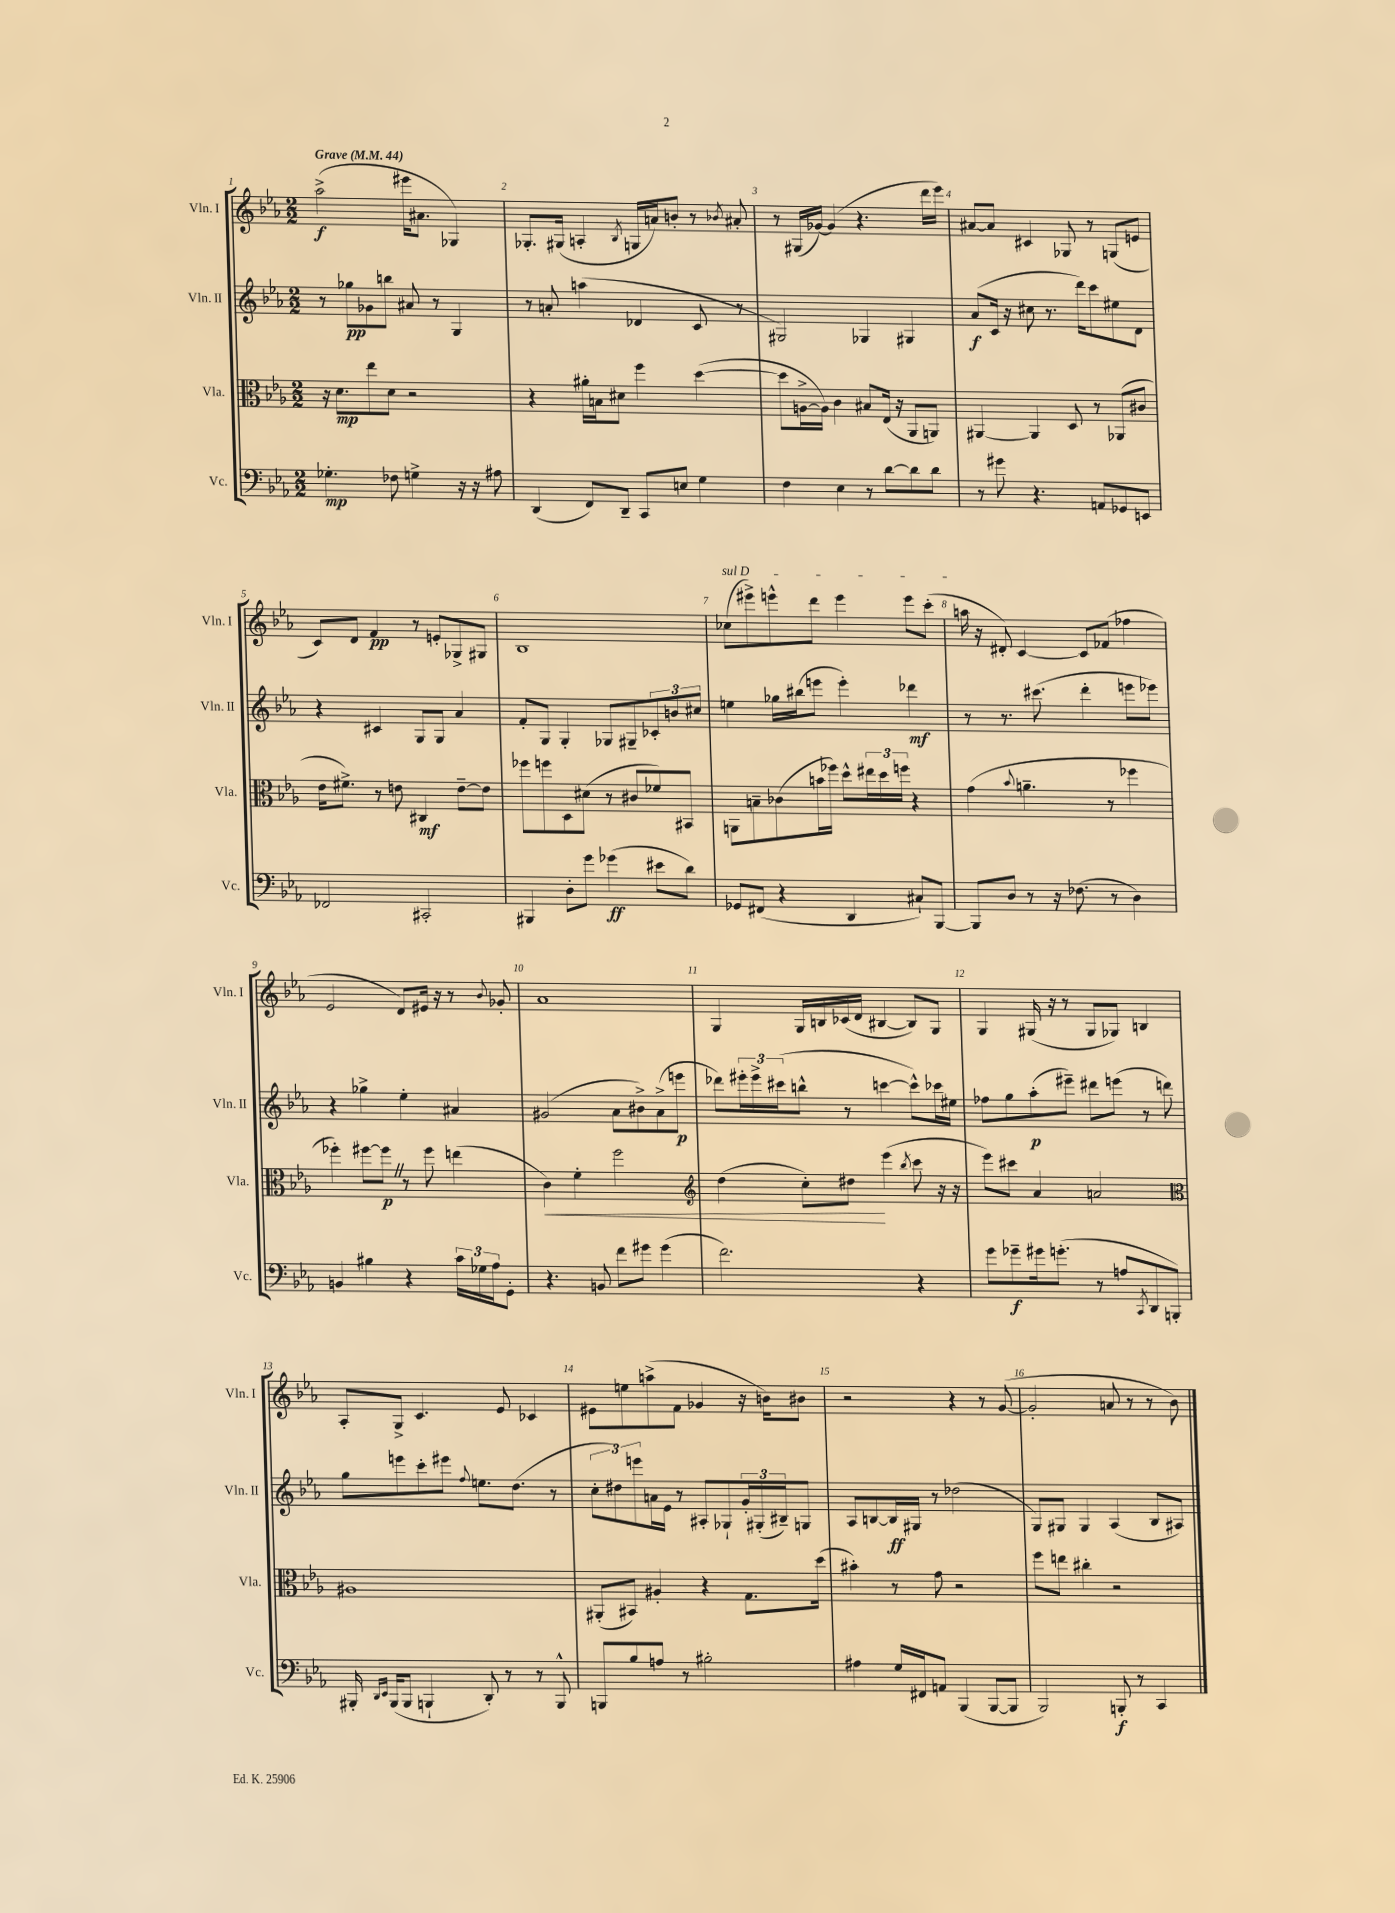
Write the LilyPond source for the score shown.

<<
\new StaffGroup <<
\new Staff = "s0" \with { instrumentName = "Vln. I" shortInstrumentName = "Vln. I" } {
    \clef treble \key ees \major \numericTimeSignature \time 2/2 \tempo "Grave" 4 = 44
    aes''2->\f( eis'''16 ais'8. ges4) |
    ges8.-. gis16( a4-. \acciaccatura { bes8 } g16 a'16) b'8-. r8 \acciaccatura { bes'8 } ais'8-. |
    r8 gis16( ges'16~) ges'4( r4. d'''16 ees'''16) |
    ais'8~ ais'8 cis'4 ges8 r8 g8( e'8 |
    c'8) d'8 f'4\pp r8 e'8-. ges8-> gis8 |
    bes1 |
    \once \override TextSpanner.bound-details.left.text = \markup { \italic "sul D" } ces''8\startTextSpan( eis'''8->) e'''8-^ d'''8 e'''4 e'''8 c'''8-.( |
    a''16\stopTextSpan r16 dis'8-.) c'4~ c'8 fes'8( fes''4 |
    ees'2 d'8) eis'16 r16 r8 \appoggiatura { bes'8 } ges'8-. |
    aes'1 |
    g4 g16 b16 ces'16( d'16 bis4~ bis8) g8 |
    g4 gis16( r16 r8 gis8 ges8) b4 |
    aes8-. g8-> c'4. ees'8 ces'4 |
    eis'8 e''8 a''8->( f'8 ges'4 r16 b'16) bis'8 |
    r2 r4 r8 g'8~( |
    g'2-. a'8 r8 r8 bes'8) \bar "|." |
}
\new Staff = "s1" \with { instrumentName = "Vln. II" shortInstrumentName = "Vln. II" } {
    \clef treble \key ees \major \numericTimeSignature \time 2/2
    r8 ges''8\pp ges'8 b''8 ais'8 r8 g4 |
    r8 a'8-. a''4( des'4 c'8 r8 |
    gis2) ges4 gis4 |
    aes'8\f( c'16 r16 cis''8 r8. d'''16) c'''8 eis''8 d'8 |
    r4 cis'4 g8 g8 aes'4 |
    f'8-. g8 g4-. ges8 gis8-- \tuplet 3/2 { ces'8-. b'8 cis''8 } |
    e''4 ges''16 bis''16( e'''8 e'''4-.) des'''4\mf |
    r8 r8. cis'''8.( d'''4-. e'''8 ees'''8) |
    r4 ges''4-> ees''4-. ais'4 |
    gis'2( aes'8 bis'8->) aes'8->( e'''8\p |
    des'''8) \tuplet 3/2 { eis'''16-. eis'''16-> cis'''16( } b''8-^ r8 c'''4~ c'''8-^) ces'''16 eis''16 |
    fes''8 g''8 aes''8-.\p( eis'''8--) dis'''8 e'''8( r8 d'''8) |
    g''8 e'''8 c'''8-. eis'''8 \appoggiatura { f''8 } e''8. d''8.( r8 |
    \tuplet 3/2 { c''8-. dis''8) e'''8 } a'16 ees'16 r8 ais8-. ges8-! \tuplet 3/2 { g'16-. gis16-.( bis16--) } g8 |
    aes8 b8~ b16\ff gis16 r8 des''2( |
    g8) gis8 gis4 aes4( bes8 ais8) \bar "|." |
}
\new Staff = "s2" \with { instrumentName = "Vla." shortInstrumentName = "Vla." } {
    \clef alto \key ees \major \numericTimeSignature \time 2/2
    r16 d'8.\mp ees''8 d'8 r2 |
    r4 ais'16-. b16 dis'8 f''4 d''4~( |
    d''8 a16~-> a16) c'4 bis8 ees16( r16 aes,8 a,8) |
    ais,4~ ais,4 d8 r8 aes,8( cis'8 |
    ees'16 fis'8.->) r8 e'8 cis4\mf e'8~-- e'8 |
    fes''8 f''8 d8 dis'8( r8 cis'8 fes'8) bis,8 |
    a,8 b8-- ces'8( b'16 fes''16) d''8-^ \tuplet 3/2 { eis''16 d''16 f''16 } r4 |
    g'4( \appoggiatura { bes'8 } a'4.-- r8 fes''4 |
    fes''4-.) fis''8~ fis''8\p \once \override BreathingSign.text = \markup { \musicglyph "scripts.caesura.straight" } \breathe r8 fis''8 e''4( |
    c'4\<) f'4-. f''2 |
    \clef treble d''4( c''8-.) dis''8\! ees'''4( \acciaccatura { bes''8 } c'''8 r16 r16 |
    ees'''8) cis'''8 aes'4 a'2 |
    \clef alto ais1 |
    ais,8-.( bis,8) ais4-. r4 g8. d''16( |
    bis'4-.) r8 g'8 r2 |
    f''8 e''8 cis''4-. r2 \bar "|." |
}
\new Staff = "s3" \with { instrumentName = "Vc." shortInstrumentName = "Vc." } {
    \clef bass \key ees \major \numericTimeSignature \time 2/2
    ges4.-.\mp fes8 g4-> r16 r16 ais8 |
    d,4( f,8) d,8-- c,8 e8 g4 |
    f4 ees4 r8 d'8~ d'8 d'8 |
    r8 gis'8 r4. a,8 ges,8 e,8 |
    fes,2 cis,2-. |
    bis,,4 d8-. g'8 ges'4\ff( eis'8 d'8) |
    ges,8 fis,8( r4 d,4 cis8-!) bes,,8~ |
    bes,,8 d8 r8 r16 fes8.( r8 d4) |
    b,4 bis4 r4 \tuplet 3/2 { c'16 ges16 aes16 } g,8-. |
    r4. b,8 f'8 gis'8 gis'4( |
    f'2.) r4 |
    g'8 ges'8--\f gis'16 g'8.-.( r8 a8 \acciaccatura { c,8 } d,8 b,,8-.) |
    bis,,16-. \grace { d,16 ees,16 } bis,,16( bis,,8 b,,4-! d,8-.) r8 r8 b,,8-^ |
    b,,8 bes8 a8 r8 bis2-. |
    ais4 g16 fis,16 a,8 bes,,4( bes,,8~ bes,,8 |
    bes,,2) b,,8-.\f r8 c,4 \bar "|." |
}
>>
>>
\layout { \context { \Score \override BarNumber.break-visibility = ##(#f #t #t) barNumberVisibility = #all-bar-numbers-visible } }
